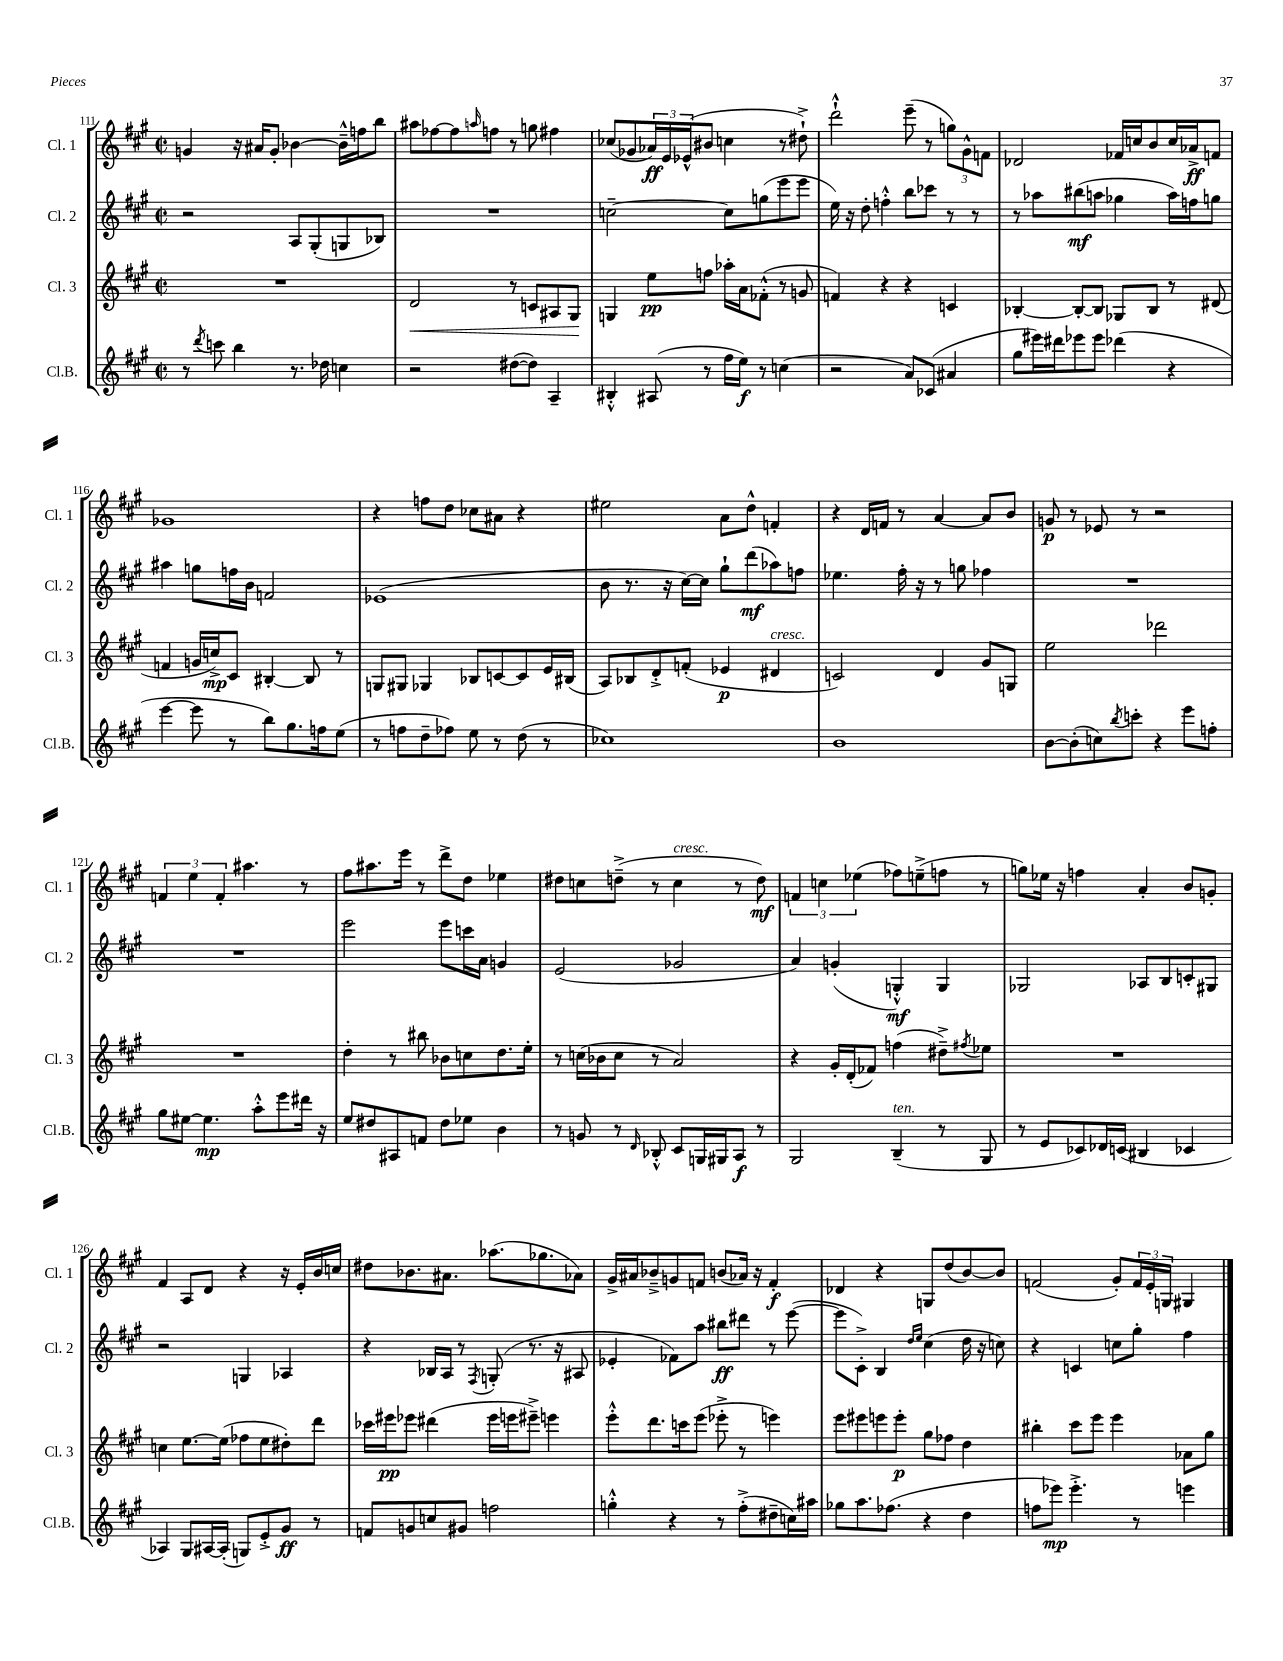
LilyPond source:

<<
\new StaffGroup <<
\new Staff = "s0" \with { instrumentName = "Cl. 1" shortInstrumentName = "Cl. 1" } {
    \clef treble \key a \major \defaultTimeSignature \time 2/2
    g'4 r16 ais'16 g'8-. bes'4~ bes'16---^ f''16 b''8 |
    ais''8 fes''8~ fes''8 \grace { a''16 } f''8 r8 g''8 fis''4 |
    ces''8( ges'8 \tuplet 3/2 { aes'16\ff) e'16 ees'16-^( } bis'8 c''4 r8 dis''8-!->) |
    d'''2-!-^ e'''8--( r8 \tuplet 3/2 { g''8) gis'8-^ f'8 } |
    des'2 fes'16 c''16 b'8 c''16 aes'16->\ff f'8 |
    ges'1 |
    r4 f''8 d''8 ces''8 ais'8 r4 |
    eis''2 a'8 d''8-^ f'4-. |
    r4 d'16 f'16 r8 a'4~ a'8 b'8 |
    g'8\p r8 ees'8 r8 r2 |
    \tuplet 3/2 { f'4 e''4 f'4-. } ais''4. r8 |
    fis''8 ais''8. e'''16 r8 d'''8-> d''8 ees''4 |
    dis''8 c''8 d''8--->( r8 c''4^\markup { \italic "cresc." } r8 d''8\mf) |
    \tuplet 3/2 { f'4 c''4 ees''4( } fes''8) e''8--->( f''8 r8 |
    g''8) ees''16 r16 f''4 a'4-. b'8 g'8-. |
    fis'4 a8 d'8 r4 r16 e'16-. b'16 c''16 |
    dis''8 bes'8. ais'8. aes''8.( ges''8. aes'8) |
    gis'16-> ais'16 bes'8---> g'8 f'8 b'8( aes'16) r16 f'4-.\f |
    des'4 r4 g8 d''8( b'8~) b'8 |
    f'2( gis'8-.) \tuplet 3/2 { f'16 e'16-. g16 } gis4 \bar "|." |
}
\new Staff = "s1" \with { instrumentName = "Cl. 2" shortInstrumentName = "Cl. 2" } {
    \clef treble \key a \major \defaultTimeSignature \time 2/2
    r2 a8 gis8-.( g8 bes8) |
    R1 |
    c''2~-- c''8 g''8( e'''8 e'''8 |
    e''16) r16 d''8-. f''4-.-^ b''8 ces'''8 r8 r8 |
    r8 aes''8 bis''8\mf( a''8 ges''4 a''16) f''16 g''8 |
    ais''4 g''8 f''16 b'16 f'2 |
    ees'1( |
    b'8 r8. r16 cis''16~) cis''16 gis''8-! d'''8\mf( aes''8) f''8 |
    ees''4. fis''16-. r16 r8 g''8 fes''4 |
    R1 |
    R1 |
    e'''2 e'''8 c'''16 a'16 g'4 |
    e'2( ges'2 |
    a'4) g'4-.( g4-.-^\mf) g4 |
    ges2 aes8 b8 c'8-. gis8 |
    r2 g4 aes4 |
    r4 bes16 a16 r8 \acciaccatura { fis8 } g8-.( r8. r16 ais8 |
    ees'4-. fes'8) a''8 bis''8\ff dis'''8 r8 e'''8~( |
    e'''8 cis'8-.->) b4 \grace { d''16 e''16 } cis''4( d''16 r16 c''8) |
    r4 c'4 c''8 gis''8-. fis''4 \bar "|." |
}
\new Staff = "s2" \with { instrumentName = "Cl. 3" shortInstrumentName = "Cl. 3" } {
    \clef treble \key a \major \defaultTimeSignature \time 2/2
    R1 |
    d'2\< r8 c'8 ais8 gis8\! |
    g4 e''8\pp f''8 aes''16-. a'16 fes'8-.-^( r8 g'8 |
    f'4) r4 r4 c'4 |
    bes4~-. bes8~-. bes8 ges8 bes8 r8 dis'8( |
    f'4 g'16 c''16->\mp) cis'8 bis4~-. bis8 r8 |
    g8 gis8 ges4 bes8 c'8~ c'8 e'16 bis16( |
    a8) bes8 d'8-.-> f'8-.( ees'4\p dis'4^\markup { \italic "cresc." } |
    c'2) d'4 gis'8 g8 |
    e''2 des'''2 |
    R1 |
    d''4-. r8 bis''8 bes'8 c''8 d''8. e''16-. |
    r8 c''16( bes'16 c''8 r8 a'2) |
    r4 gis'16-. d'16-.( fes'8) f''4( dis''8--->) \acciaccatura { fis''8 } ees''8 |
    R1 |
    c''4 e''8.~ e''16( fes''8 e''8 dis''8-.) d'''8 |
    ces'''16 eis'''16\pp ees'''8 dis'''4( ees'''16 e'''16 eis'''8--->) e'''4 |
    e'''8-.-^ d'''8. c'''16 e'''8( ees'''8-.-> r8 e'''4) |
    e'''8 eis'''8 e'''8 e'''8-.\p gis''8 fes''8 d''4 |
    bis''4-. cis'''8 e'''8 e'''4 aes'8 gis''8 \bar "|." |
}
\new Staff = "s3" \with { instrumentName = "Cl.B." shortInstrumentName = "Cl.B." } {
    \clef treble \key a \major \defaultTimeSignature \time 2/2
    r8 \acciaccatura { d'''8 } c'''8 b''4 r8. des''16 c''4 |
    r2 dis''8~( dis''8) a4-- |
    bis4-.-^ ais8( r8 fis''16 e''16\f) r8 c''4( |
    r2 a'8) ces'8( ais'4 |
    gis''8 eis'''16) dis'''16 ees'''8 ees'''8 des'''4( r4 |
    e'''4~ e'''8 r8 b''8) gis''8. f''16 e''8( |
    r8 f''8 d''8-- fes''8) e''8 r8 d''8( r8 |
    ces''1) |
    b'1 |
    b'8~ b'8-.( c''8) \acciaccatura { b''8 } c'''8-. r4 e'''8 f''8-. |
    gis''8 eis''8~ eis''4.\mp a''8-.-^ e'''8 dis'''16 r16 |
    e''8 dis''8 ais8 f'8 dis''8 ees''8 b'4 |
    r8 g'8 r8 \grace { d'16 } bes8-.-^ cis'8 g16 gis16 a8\f r8 |
    gis2 b4--^\markup { \italic "ten." }( r8 gis8 |
    r8 e'8 ces'8) des'16 c'16( bis4 ces'4 |
    aes4) gis8 ais16~ ais16-.( g8) e'8-.-> gis'8\ff r8 |
    f'8 g'8 c''8 gis'8 f''2 |
    g''4-.-^ r4 r8 fis''8-.->( dis''8-- c''16) ais''16 |
    ges''8 a''8. fes''8.( r4 d''4 |
    f''8 ees'''8\mp) ees'''4.-.-> r8 e'''4 \bar "|." |
}
>>
>>
\layout { \context { \Score currentBarNumber = #111 } }
